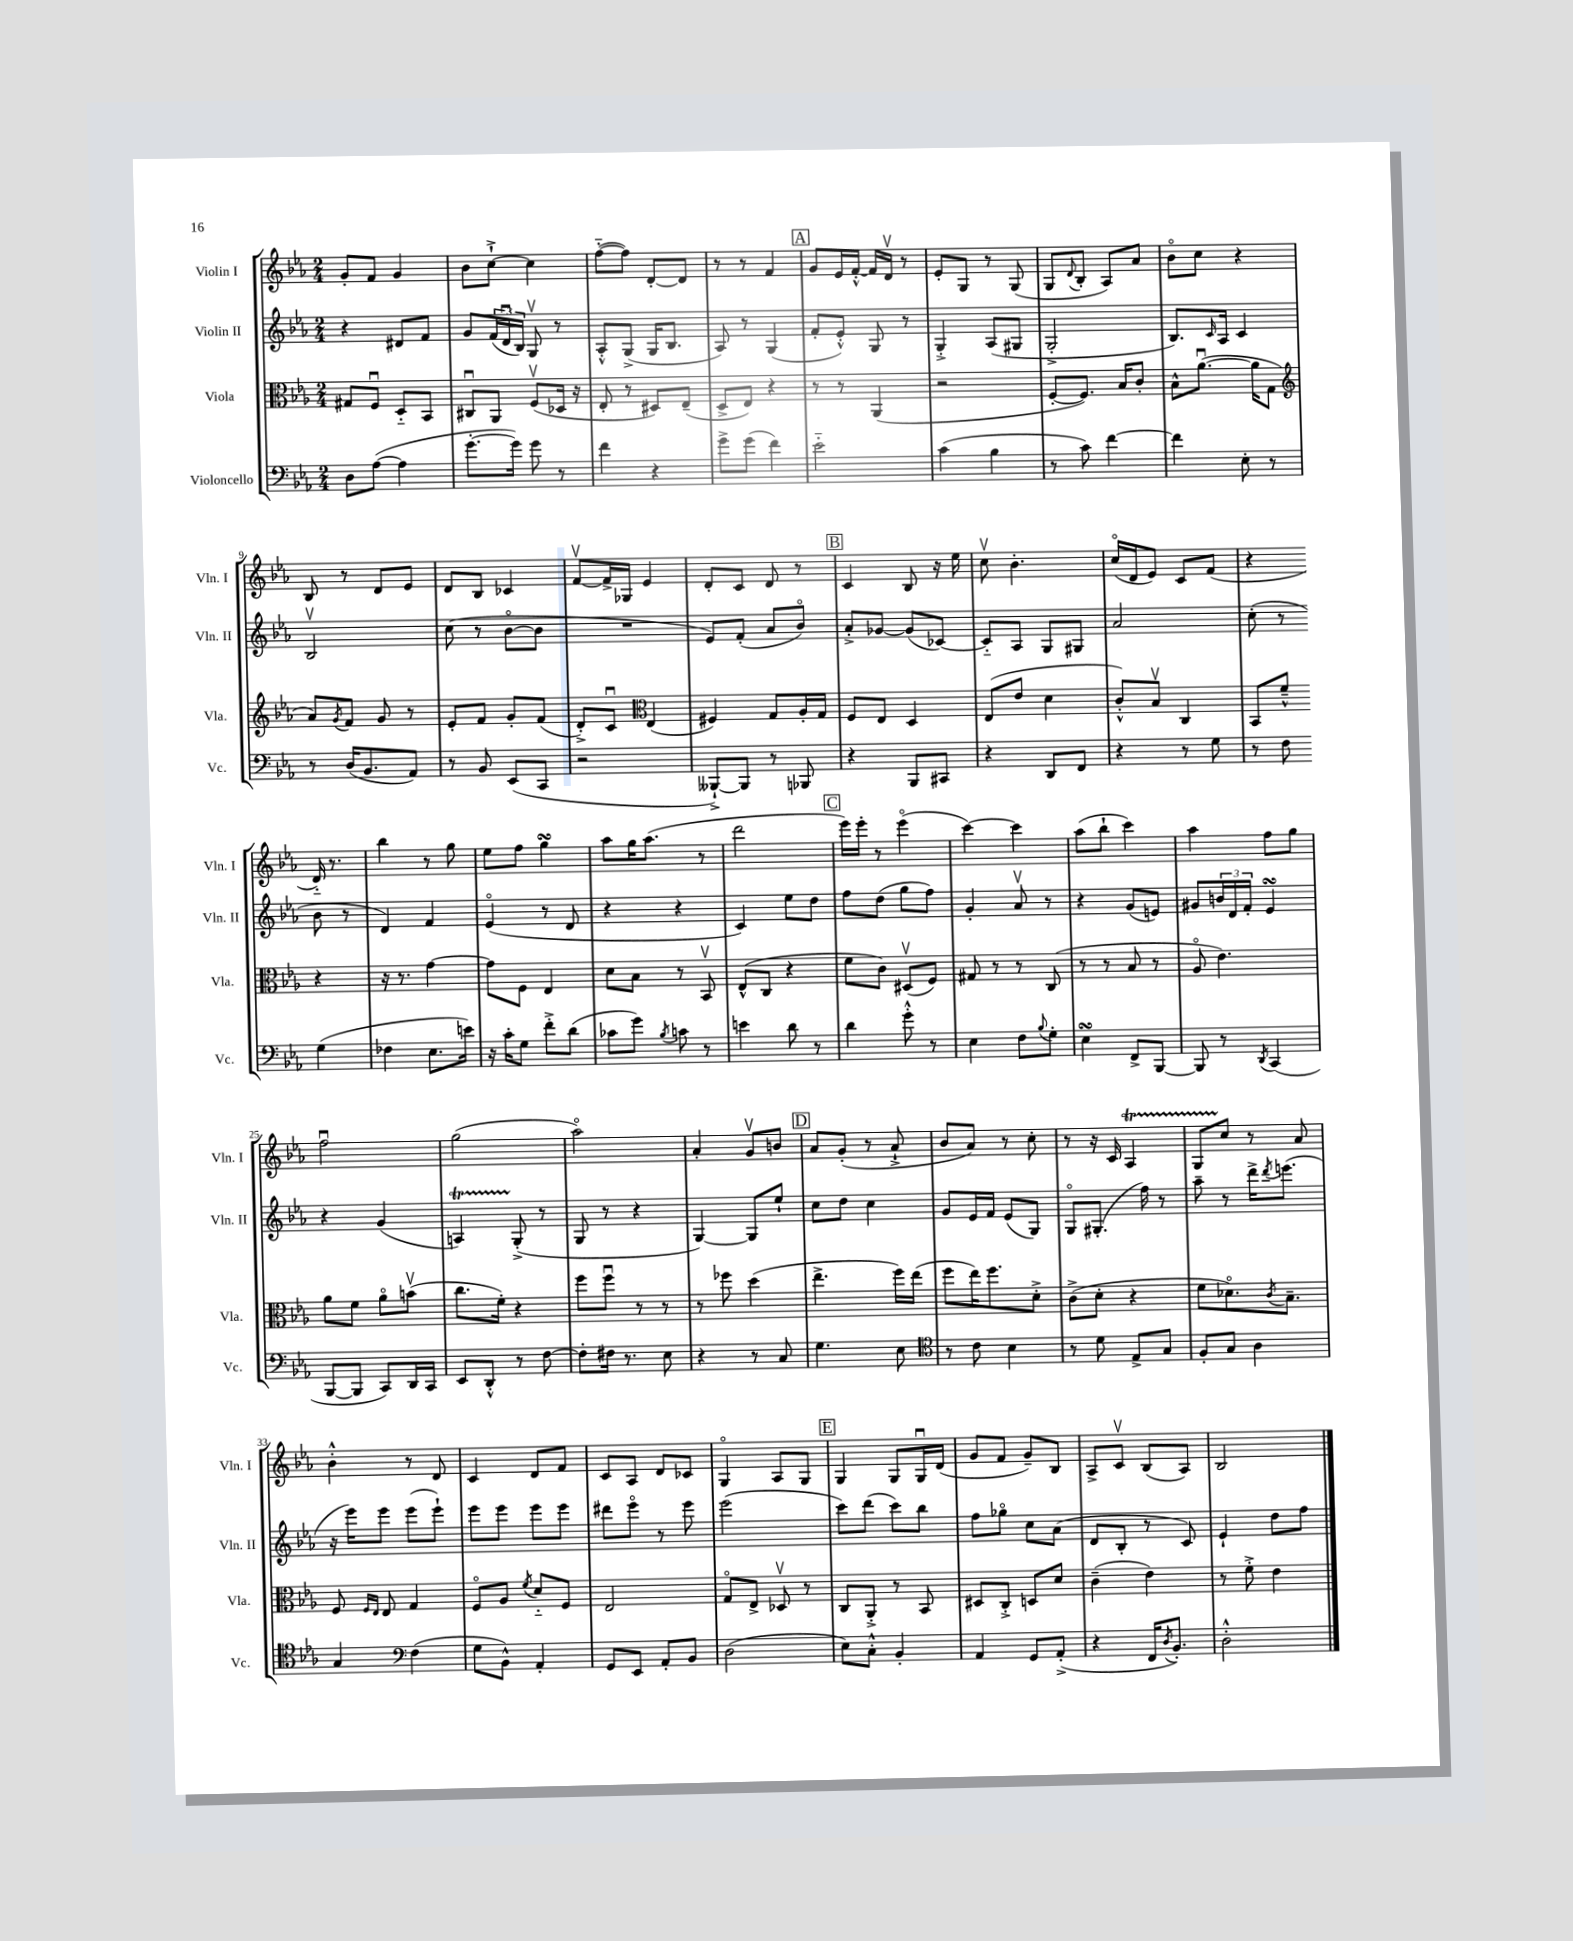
<<
\new StaffGroup <<
\new Staff = "s0" \with { instrumentName = "Violin I" shortInstrumentName = "Vln. I" } {
    \clef treble \key ees \major \numericTimeSignature \time 2/4
    g'8-. f'8 g'4 |
    bes'8 c''8~-!-> c''4 |
    f''8~-_( f''8) d'8~-. d'8 |
    r8 r8 f'4 |
    \mark \markup { \box "A" } g'8 ees'16 f'16~-.-^ f'16 d'16\upbow r8 |
    ees'8-. g8 r8 g8( |
    g8 \appoggiatura { d'8 } bes8-. aes8) aes'8 |
    bes'8\flageolet c''8 r4 |
    bes8 r8 d'8 ees'8 |
    d'8 bes8 ces'4 |
    f'8~\upbow f'16-> ges16 ees'4 |
    d'8-. c'8 d'8 r8 |
    \mark \markup { \box "B" } c'4 bes8 r16 ees''16 |
    c''8\upbow bes'4.-. |
    c''16\flageolet( d'16 ees'8) c'8 f'8( |
    r4 d'16-_) r8. |
    bes''4 r8 g''8 |
    ees''8 f''8 g''4\turn |
    aes''8 g''16 aes''8.( r8 |
    d'''2 |
    \mark \markup { \box "C" } ees'''16) ees'''16-. r8 ees'''4\flageolet( |
    c'''4~) c'''4 |
    aes''8( bes''8-! c'''4) |
    aes''4 f''8 g''8 |
    f''2\downbow |
    g''2( |
    aes''2\flageolet) |
    aes'4-. g'8\upbow b'8 |
    \mark \markup { \box "D" } aes'8 g'8-.( r8 aes'8-!-> |
    bes'8 aes'8) r8 c''8-. |
    r8 r16 c'16 aes4\startTrillSpan |
    g8 c''8\stopTrillSpan r8 aes'8 |
    bes'4-.-^ r8 d'8 |
    c'4 d'8 f'8 |
    c'8 aes8 d'8 ces'8 |
    g4\flageolet aes8 g8 |
    \mark \markup { \box "E" } g4 g8 g16\downbow d'16( |
    g'8 f'8 g'8--) bes8 |
    aes8-> c'8\upbow bes8( aes8) |
    bes2 \bar "|." |
}
\new Staff = "s1" \with { instrumentName = "Violin II" shortInstrumentName = "Vln. II" } {
    \clef treble \key ees \major \numericTimeSignature \time 2/4
    r4 dis'8 f'8 |
    g'8 \tuplet 3/2 { f'16( d'16\downbow bes16) } g8\upbow r8 |
    aes8-.-^ g8->( g16 bes8. |
    aes8) r8 g4( |
    \mark \markup { \box "A" } f'8-. ees'8-.-^) g8 r8 |
    g4-.-> aes8( gis8 |
    g2-.-> |
    bes8.) \grace { c'16 } aes16 c'4 |
    bes2\upbow |
    c''8( r8 bes'8~\flageolet bes'8 |
    R2 |
    ees'8) f'8-.( aes'8 bes'8\flageolet) |
    \mark \markup { \box "B" } aes'8-.-> ges'8~ ges'8( ces'8~) |
    ces'8-_ aes8 g8 gis8 |
    aes'2 |
    c''8-.( r8 bes'8 r8 |
    d'4) f'4 |
    ees'4\flageolet( r8 d'8 |
    r4 r4 |
    c'4) ees''8 d''8 |
    \mark \markup { \box "C" } f''8 d''8( g''8 f''8) |
    g'4-. aes'8\upbow r8 |
    r4 g'8( e'8) |
    gis'8 \tuplet 3/2 { b'16 d'16 f'16-. } ees'4\turn |
    r4 g'4( |
    a4\startTrillSpan) g8-.->\stopTrillSpan( r8 |
    g8 r8 r4 |
    g4~) g8 ees''8-! |
    \mark \markup { \box "D" } c''8 d''8 c''4 |
    g'8 ees'16 f'16 ees'8( g8) |
    g8\flageolet gis8.-.( f''16) r8 |
    aes''8-- r8 d'''16-> \acciaccatura { d'''8 } e'''8.( |
    r16 ees'''16) ees'''8 ees'''8( ees'''8-!) |
    ees'''8 ees'''8 ees'''8 ees'''8 |
    dis'''8 ees'''8\flageolet r8 ees'''8 |
    ees'''2( |
    \mark \markup { \box "E" } c'''8) d'''8( c'''8) bes''8 |
    f''8 ges''8\flageolet c''8 aes'8( |
    d'8 bes8-. r8 c'8) |
    ees'4-! d''8 f''8 \bar "|." |
}
\new Staff = "s2" \with { instrumentName = "Viola" shortInstrumentName = "Vla." } {
    \clef alto \key ees \major \numericTimeSignature \time 2/4
    gis8 f8\downbow d8-_ bes,8 |
    cis8\downbow aes,8 f8\upbow( des16 r16 |
    ees8-. r8 dis8) ees8--( |
    d8-> ees8) r4 |
    \mark \markup { \box "A" } r8 r8 aes,4( |
    r2 |
    f8~-. f8.) bes16 c'8-. |
    bes8-^ aes'8.~\downbow( aes'16 g8 |
    \clef treble aes'8) \acciaccatura { g'8 } f'8 g'8 r8 |
    ees'8-. f'8 g'8-. f'8( |
    d'8-.->) c'8\downbow \clef alto ees4( |
    fis4) g8 aes16-. g16 |
    \mark \markup { \box "B" } f8 ees8 d4 |
    ees8( ees'8 d'4 |
    c'8-.-^) bes8\upbow c4 |
    bes,8 f'8---^ r4 |
    r16 r8. g'4~ |
    g'8 f8 ees4 |
    d'8 bes8 r8 bes,8\upbow |
    ees8-^( c8 r4 |
    \mark \markup { \box "C" } f'8 c'8) dis8\upbow( f8) |
    gis8 r8 r8 c8( |
    r8 r8 bes8 r8 |
    aes8\flageolet ees'4.) |
    aes'8 f'8 aes'8\flageolet b'8\upbow( |
    c''8. f'16-.) r4 |
    f''8 f''8\downbow r8 r8 |
    r8 fes''8 d''4( |
    \mark \markup { \box "D" } ees''4.-> f''16) ees''16( |
    f''8 ees''16) f''8. d'8-.-> |
    c'8->( d'8-. r4 |
    f'8 des'8.\flageolet) \acciaccatura { c'8 } bes8.-- |
    f8 \grace { f16 ees16 } ees8 g4 |
    f8\flageolet aes8 \acciaccatura { f'8 } d'8-_ f8 |
    ees2 |
    g8\flageolet ees8-> des8\upbow r8 |
    \mark \markup { \box "E" } c8 aes,8-.-> r8 bes,8 |
    dis8 c8-.-> d8 d'8 |
    c'4--( ees'4) |
    r8 f'8-.-> ees'4 \bar "|." |
}
\new Staff = "s3" \with { instrumentName = "Violoncello" shortInstrumentName = "Vc." } {
    \clef bass \key ees \major \numericTimeSignature \time 2/4
    d8 aes8~( aes4 |
    g'8.~-. g'16) g'8 r8 |
    f'4 r4 |
    g'8-> g'8( f'4) |
    \mark \markup { \box "A" } ees'2-_ |
    c'4( bes4 |
    r8 c'8) f'4~ |
    f'4 ees8-. r8 |
    r8 d16( bes,8. aes,8) |
    r8 bes,8 ees,8( c,8 |
    r2 |
    beses,,8~-!->) beses,,8 r8 bes,,8 |
    \mark \markup { \box "B" } r4 bes,,8 cis,8 |
    r4 d,8 f,8 |
    r4 r8 g8 |
    r8 f8 g4( |
    fes4 ees8. e'16) |
    r16 c'16-. g8 f'8-.-> d'8( |
    ces'8 g'8) \acciaccatura { bes8 } c'8 r8 |
    e'4 d'8 r8 |
    \mark \markup { \box "C" } d'4 g'8-.-^ r8 |
    ees4 f8 \appoggiatura { bes8 } g8-. |
    ees4\turn f,8-> bes,,8~ |
    bes,,8 r8 \acciaccatura { d,8 } c,4( |
    bes,,8~ bes,,8 c,8) d,16 c,16 |
    ees,8 d,8-.-^ r8 f8~ |
    f8-. fis16 r8. ees8 |
    r4 r8 c8 |
    \mark \markup { \box "D" } g4. ees8 |
    \clef tenor r8 c'8 bes4 |
    r8 d'8 ees8-> g8 |
    f8-. g8 aes4 |
    g4 \clef bass f4( |
    g8 bes,8-^) aes,4-. |
    g,8 ees,8 aes,8-. bes,8 |
    d2( |
    \mark \markup { \box "E" } ees8) c8-.-^ bes,4-. |
    aes,4 g,8 aes,8-.->( |
    r4 f,16 \acciaccatura { d8 } bes,8.-.) |
    d2-.-^ \bar "|." |
}
>>
>>
